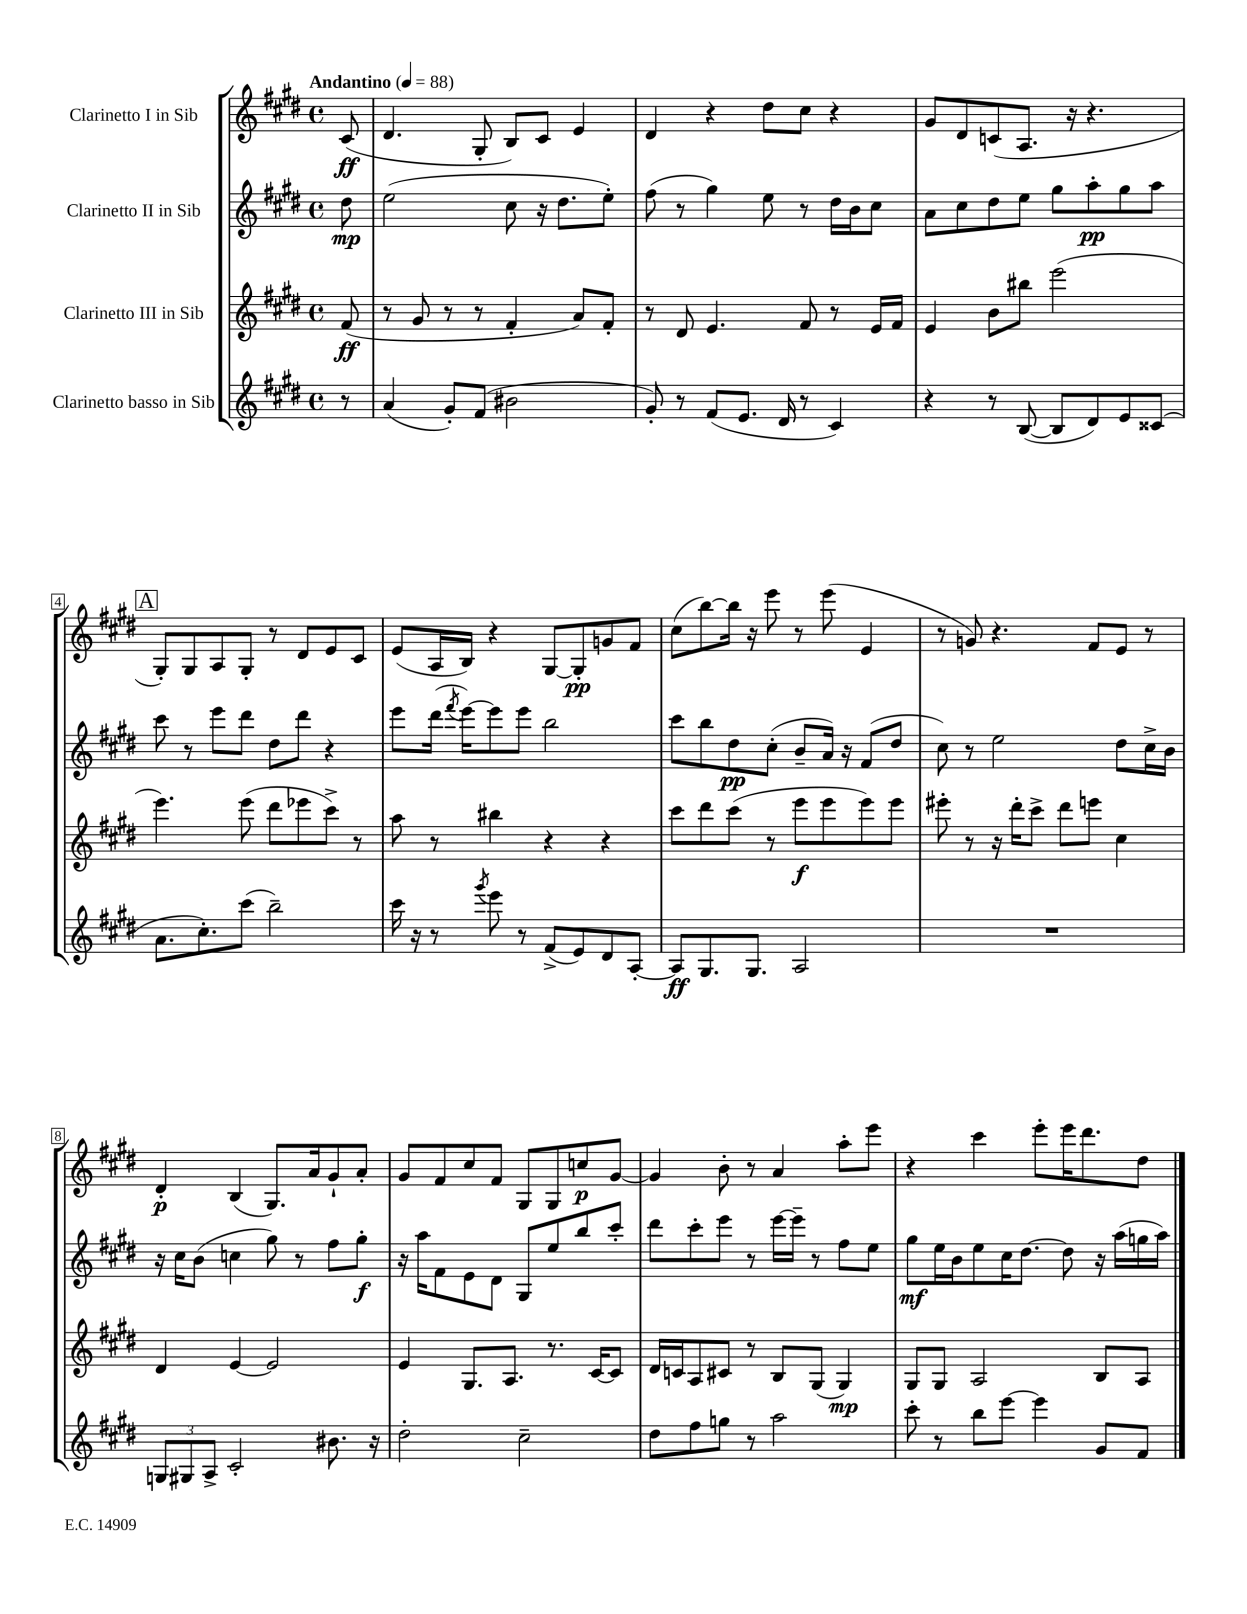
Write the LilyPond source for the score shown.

<<
\new StaffGroup <<
\new Staff = "s0" \with { instrumentName = "Clarinetto I in Sib" } {
    \clef treble \key e \major \defaultTimeSignature \time 4/4 \partial 8 \tempo "Andantino" 4 = 88
    \autoBeamOff cis'8\ff( |
    dis'4. gis8-. b8[) cis'8] e'4 |
    dis'4 r4 dis''8[ cis''8] r4 |
    gis'8[ dis'8 c'8( a8.] r16 r4. |
    \mark \markup { \box "A" } gis8[-.) gis8 a8 gis8]-. r8 dis'8[ e'8 cis'8] |
    e'8[( a16 b16]) r4 gis8[~ gis8-.\pp g'8 fis'8] |
    cis''8[( b''8~) b''16] r16 e'''8 r8 e'''8( e'4 |
    r8 g'8) r4. fis'8[ e'8] r8 |
    dis'4-.\p b4( gis8.[) a'16 gis'8-! a'8]-. |
    gis'8[ fis'8 cis''8 fis'8] gis8[ gis8 c''8\p gis'8]~ |
    gis'4 b'8-. r8 a'4 a''8[-. e'''8] |
    r4 cis'''4 e'''8[-. e'''16 dis'''8. dis''8] \bar "|." |
}
\new Staff = "s1" \with { instrumentName = "Clarinetto II in Sib" } {
    \clef treble \key e \major \defaultTimeSignature \time 4/4 \partial 8
    \autoBeamOff dis''8\mp |
    e''2( cis''8 r16 dis''8.[ e''8]-.) |
    fis''8( r8 gis''4) e''8 r8 dis''16[ b'16 cis''8] |
    a'8[ cis''8 dis''8 e''8] gis''8[ a''8-.\pp gis''8 a''8] |
    \mark \markup { \box "A" } cis'''8 r8 e'''8[ dis'''8] dis''8[ dis'''8] r4 |
    e'''8[ dis'''16]( \acciaccatura { fis'''8 } e'''16[~) e'''8 e'''8] b''2 |
    cis'''8[ b''8 dis''8\pp cis''8]-.( b'8[-- a'16]) r16 fis'8[( dis''8] |
    cis''8) r8 e''2 dis''8[ cis''16-> b'16] |
    r16 cis''16[ b'8]( c''4 gis''8) r8 fis''8[ gis''8]-.\f |
    r16 a''16[ fis'8 e'8 dis'8] gis8[ e''8 b''8 cis'''8]-. |
    dis'''8[ cis'''8-. e'''8] r8 e'''16[~ e'''16]-- r8 fis''8[ e''8] |
    gis''8[\mf e''16 b'16 e''8 cis''16 dis''8.]~ dis''8 r16 a''16[( g''16 a''16]) \bar "|." |
}
\new Staff = "s2" \with { instrumentName = "Clarinetto III in Sib" } {
    \clef treble \key e \major \defaultTimeSignature \time 4/4 \partial 8
    \autoBeamOff fis'8\ff( |
    r8 gis'8 r8 r8 fis'4-. a'8[) fis'8]-. |
    r8 dis'8 e'4. fis'8 r8 e'16[ fis'16] |
    e'4 b'8[ bis''8] e'''2( |
    \mark \markup { \box "A" } e'''4.) e'''8( dis'''8[ ees'''8 cis'''8]->) r8 |
    a''8 r8 bis''4 r4 r4 |
    cis'''8[ dis'''8 cis'''8]( r8 e'''8[\f e'''8 e'''8) e'''8] |
    eis'''8-. r8 r16 dis'''16[-. cis'''8]-> dis'''8[ e'''8] cis''4 |
    dis'4 e'4~ e'2 |
    e'4 gis8.[ a8.] r8. cis'16[~ cis'8] |
    dis'16[ c'16 a8 cis'8] r8 b8[ gis8]( gis4\mp) |
    gis8[ gis8] a2 b8[ a8] \bar "|." |
}
\new Staff = "s3" \with { instrumentName = "Clarinetto basso in Sib" } {
    \clef treble \key e \major \defaultTimeSignature \time 4/4 \partial 8
    \autoBeamOff r8 |
    a'4( gis'8[-.) fis'8]( bis'2 |
    gis'8-.) r8 fis'8[( e'8.] dis'16 r8 cis'4) |
    r4 r8 b8~( b8[ dis'8) e'8 cisis'8]( |
    \mark \markup { \box "A" } a'8.[ cis''8.-.) cis'''8]( b''2--) |
    cis'''16 r16 r8 \acciaccatura { gis'''8 } e'''8 r8 fis'8[->( e'8) dis'8 a8]~-. |
    a8[\ff gis8. gis8.] a2 |
    R1 |
    \tuplet 3/2 { g8[ gis8 a8]-> } cis'2-. bis'8. r16 |
    dis''2-. cis''2-- |
    dis''8[ fis''8 g''8] r8 a''2 |
    cis'''8-. r8 b''8[ e'''8]~ e'''4 gis'8[ fis'8] \bar "|." |
}
>>
>>
\layout { \context { \Score \override BarNumber.stencil = #(make-stencil-boxer 0.1 0.3 ly:text-interface::print) } }
